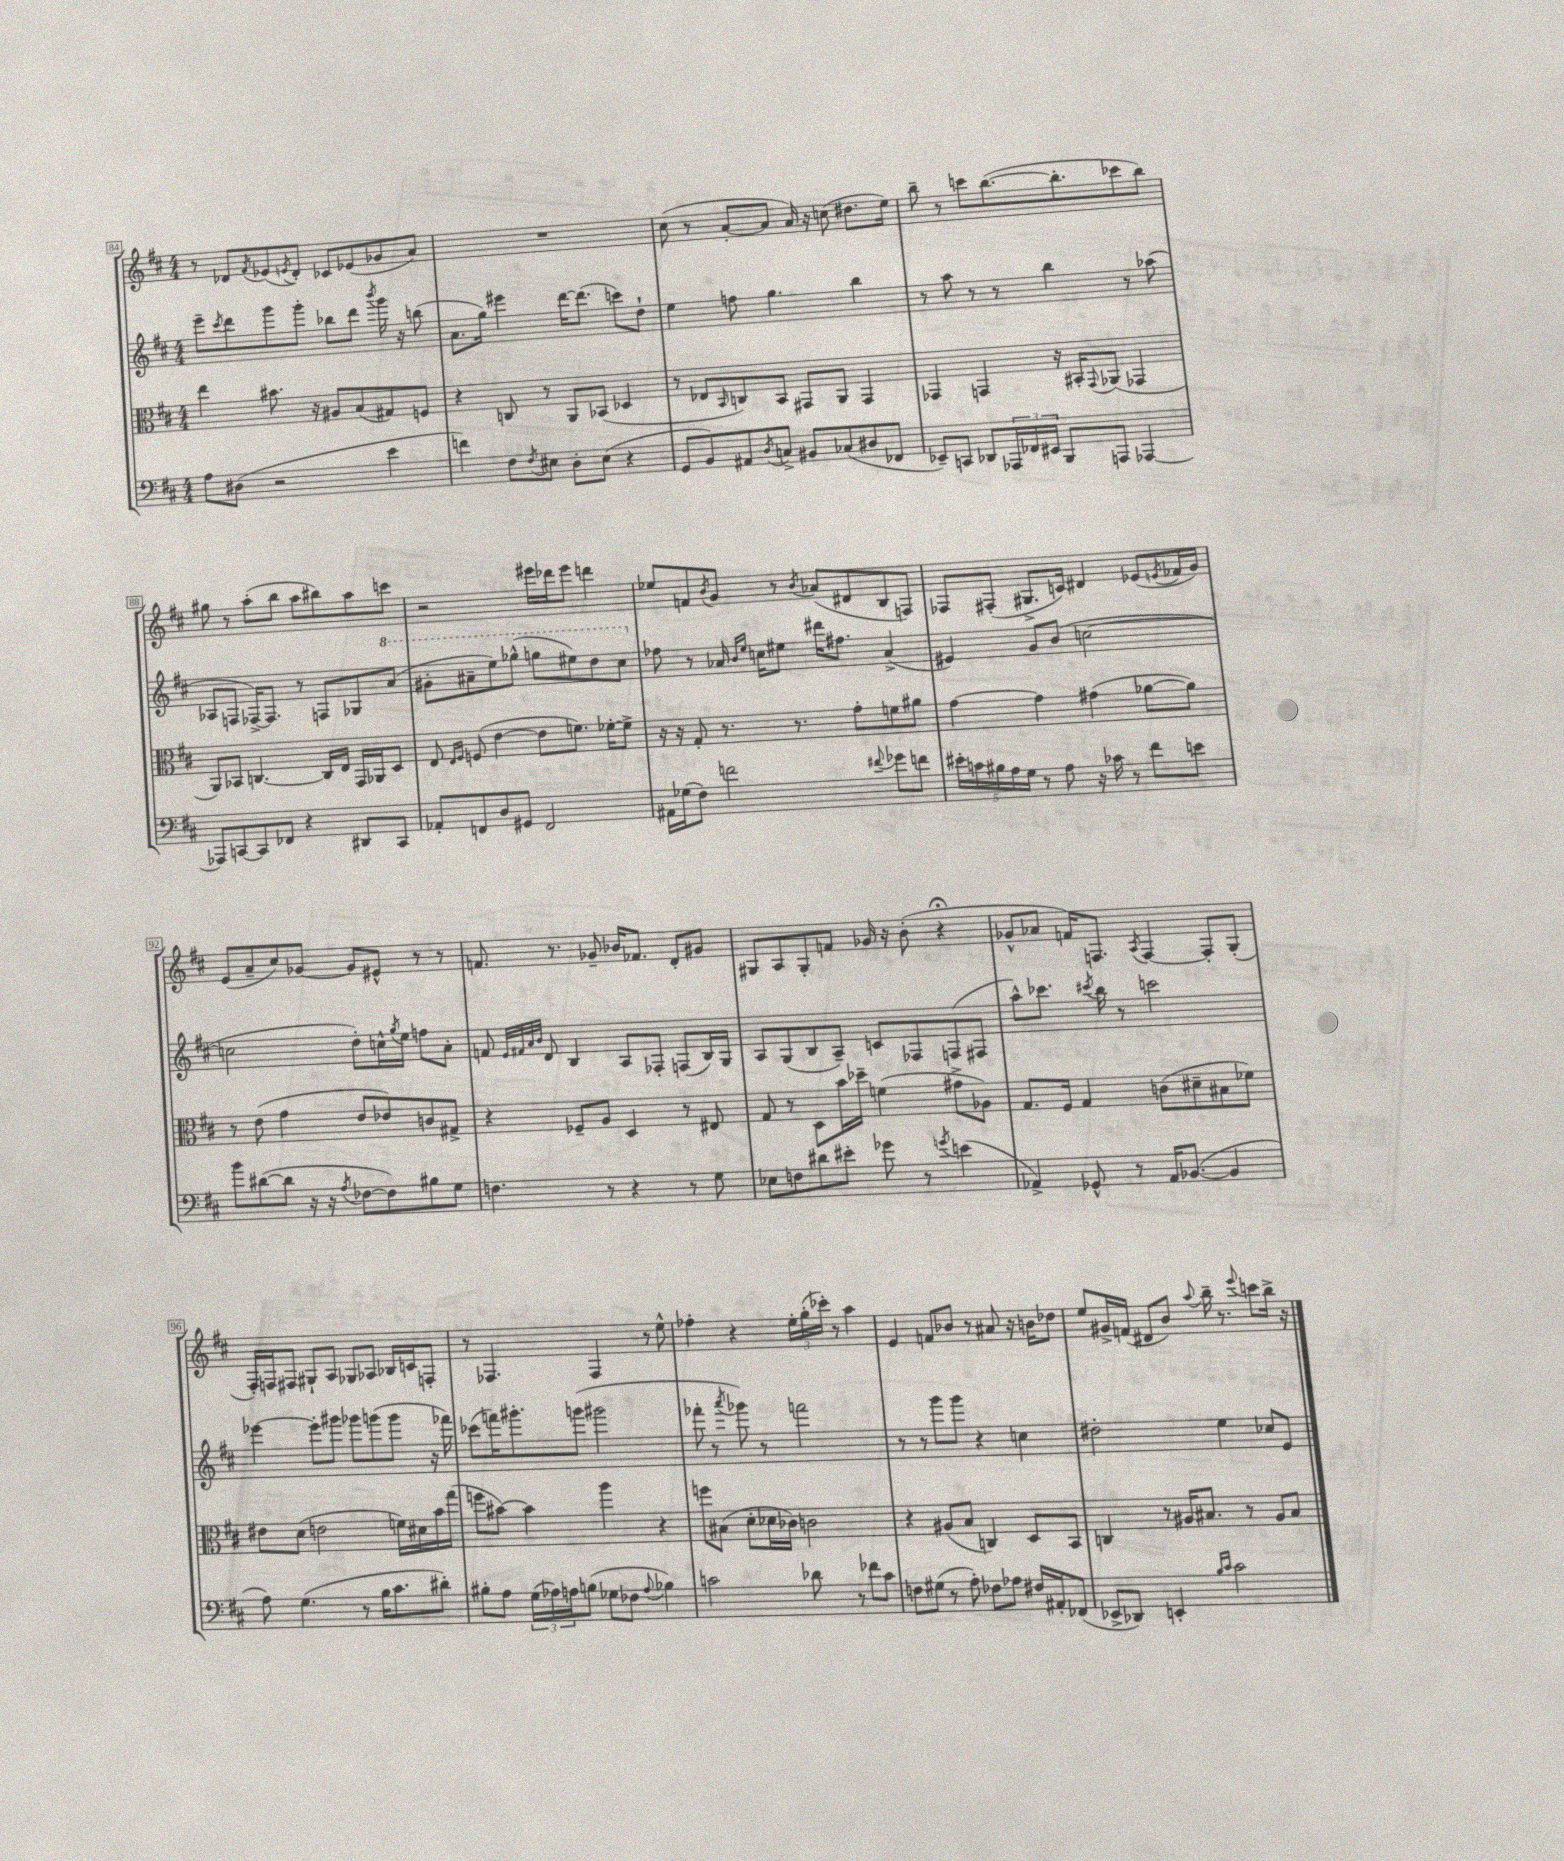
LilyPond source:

<<
\new StaffGroup <<
\new Staff = "s0" {
    \clef treble \key d \major \numericTimeSignature \time 4/4
    r8 des'8 \acciaccatura { fis'8 } ees'8( \acciaccatura { e'8 } des'8-.) ces'8 ees'8( ges'8 a'8) |
    R1 |
    cis''8( r8 a'8~-. a'8 a'16) r16 c''8( dis''8. e''16) |
    b''8-- r8 c'''8 b''8.~( b''8.-. ces'''8 b''8) |
    gis''8 r8 a''8-.( b''8 a''8 bis''8) a''8 c'''8 |
    r2 eis'''16 des'''16 eis'''8 d'''4 |
    ees''8 f'8 \acciaccatura { b'8 } g'8 r8 \acciaccatura { b'8 } aes'8( dis'8 b8 f8) |
    fes8 fis8-.( gis8.-> c'16) dis'4 ees'8( \acciaccatura { e'8 } fes'16 g'16) |
    e'8( a'8-- cis''8) ges'8~ ges'8 eis'8-^ r8 r8 |
    f'8. r8. ges'8-- bes'16 fes'8. d'8-. gis'8 |
    gis8 a8 gis8-. f'8 ges'16 r16 b'8-.( r4\fermata |
    ges'8-^ aes'8 f'16) f8. \acciaccatura { a8 } f4~ f8-. g8-.( |
    fis16-.) f16 fis8 gis8-! a8 ges8 aes8 bes16 c'16 f8-. |
    r8 fes4. fes4 r8 e''8-^ |
    fes''4-. r4 \tuplet 3/2 { e''16-. g''16-.( ces'''16-.) } r8 a''4 |
    e'4 f'8 bes'8 r8 ais'8 r16 b'16 des''8 |
    e''8 gis'16-> f'16( dis'8 b'8) \appoggiatura { a''8 } b''16-- r8. \appoggiatura { e'''8 } c'''8 b''16-> r16 \bar "|." |
}
\new Staff = "s1" {
    \clef treble \key d \major \numericTimeSignature \time 4/4
    e'''8-- \acciaccatura { cis'''8 } d'''8 g'''8 g'''8-. bes''8 d'''8 \acciaccatura { b'''8 } g'''16 r16 b''8( |
    a'8. g''16) eis'''4 d'''16~ d'''8.( c'''8) d''8-! |
    e''4 f''8 g''4. b''4 |
    r8 a''8 r8 r8 b''4 r8 aes''8( |
    aes8 f8 fes16~->) fes8. r8 f8 ges8 \ottava #1 a''8( |
    gis''8-. ais''8-- e'''8) ges'''8-^( g'''8 eis'''8) d'''8 cis'''8 \ottava #0 |
    fes''8 r8 aes'16 \grace { b'16 e''16 } c''16 eis''8 dis'''16 fis''8. aes'4->( |
    eis'4) g'8 b'8( c''2~ |
    c''2 d''8-.) c''16-^ \acciaccatura { g''8 } e''16 f''8 a'8-. |
    f'8 \grace { e'32 fis'32 a'32 b'32 } d'8 b4 a8 fes8-. f8( b16) g16 |
    a8 g8( b8 a8--) c'8 fes8 f8( fis8 |
    a''8-^) ces'''8. \acciaccatura { cis'''8 } b''16 r8 c'''2 |
    ees'''4~ ees'''8-. gis'''8 ges'''8 g'''8( g'''8 r16 fes'''16) |
    ces'''8( f'''16) gis'''8.-. g'''8( gis'''2 |
    fes'''8-. r8 \acciaccatura { a'''8 } ges'''8) r8 f'''2 |
    r8 r8 g'''8 g'''8 r4 c''4 |
    dis''2-. e''4 ces''8 e'8 \bar "|." |
}
\new Staff = "s2" {
    \clef alto \key d \major \numericTimeSignature \time 4/4
    e''4 bis'8. r16 ais8 b8( gis8) f8 |
    r4 c8 r8 a,8 bes,8( des4 |
    r8 ees8 \grace { b,16 } c8) b,8 gis,8 a,8 gis,4 |
    ges,4 g,4 r16 bis,16-. \appoggiatura { g,8 } aes,8( ges,4 |
    a,8) bes,8 c4.~ c16 e16 g,16 aes,16 d8 |
    e8 \grace { e16 fis16 } f8( e'4~ e'8 f'8.) fes'16~-. fes'8-> |
    r16 r16 g8-. r8. r8. g'8-. f'8 ais'8 |
    g'4~ g'4 gis'4( aes'8~ aes'8) |
    r8 e'8( g'4 e'8 ees'8) c'8 gis8-> |
    r4 fes8-- a8 d4 r8 eis8 |
    g8 r8 d8 b'16 des''16-- f'4( gis'8-> aes8) |
    g8. fis16 g4 c'8( dis'8-- bis8 fes'8) |
    eis'8 d'8( e'2 f'16) dis'16 b'16 g''16( |
    f''8 bis'8~) bis'4 a''4 r4 |
    f''8 bis8( d'8-. des'16 ces'16) c'2 |
    r4 ais8( b8 c4) d8 b,8 |
    c4 r8 ais16 bis8. r8 ais8 bis8 \bar "|." |
}
\new Staff = "s3" {
    \clef bass \key d \major \numericTimeSignature \time 4/4
    a8 dis8( r2 e'4 |
    f'4) fis8 \acciaccatura { fis8 } eis8 d8-. eis8( r4 |
    g,8 b,8) ais,8 \acciaccatura { d8 } c8-> bis,8 ces8( dis8 fes,8 |
    ees,8--) c,8 des,8 \tuplet 3/2 { aes,,16 fes,16 eis,16 } b,,8 a,,8 aes,,4~ |
    aes,,8 c,8~ c,8 fes,8 r4 dis,8 c,8 |
    aes,8-. f,8 d8 gis,8 f,2 |
    ais,16 ges16( fis8) f'2 \appoggiatura { fis'8 } ges'8 f'8 |
    \tuplet 5/4 { eis'16-. c'16 bis16 a16 g16 } r8 a8 r16 ces'16 r8 fis'8 e'8 |
    b'8 dis'8~( dis'8 r16 r16 \acciaccatura { a8 } fes8~ fes8) bis8 g8 |
    f4. r8 r4 r8 g8 |
    ees8 f8 dis'8 eis'8-. ges'8 r8 \acciaccatura { g'8 } e'4( |
    aes,4->) ges,8-^ r8 aes,16 bes,8.~( bes,4 |
    a8) g4.( r8 b16 cis'8. dis'8-.) |
    bis8-. a8 \tuplet 3/2 { g16( aes16) a16 } b8( ges8 fes8 \appoggiatura { a8 } bes4) |
    c'2 des'8 r8 fes'8 c'8 |
    f8 gis8( r8 a8-.) fes8 aes8 fis16 ais,16-. fes,8( |
    ees,8-> des,8) e,4-. \grace { b16 cis'16 } cis'2 \bar "|." |
}
>>
>>
\layout { \context { \Score currentBarNumber = #84 \override BarNumber.stencil = #(make-stencil-boxer 0.1 0.3 ly:text-interface::print) } }
